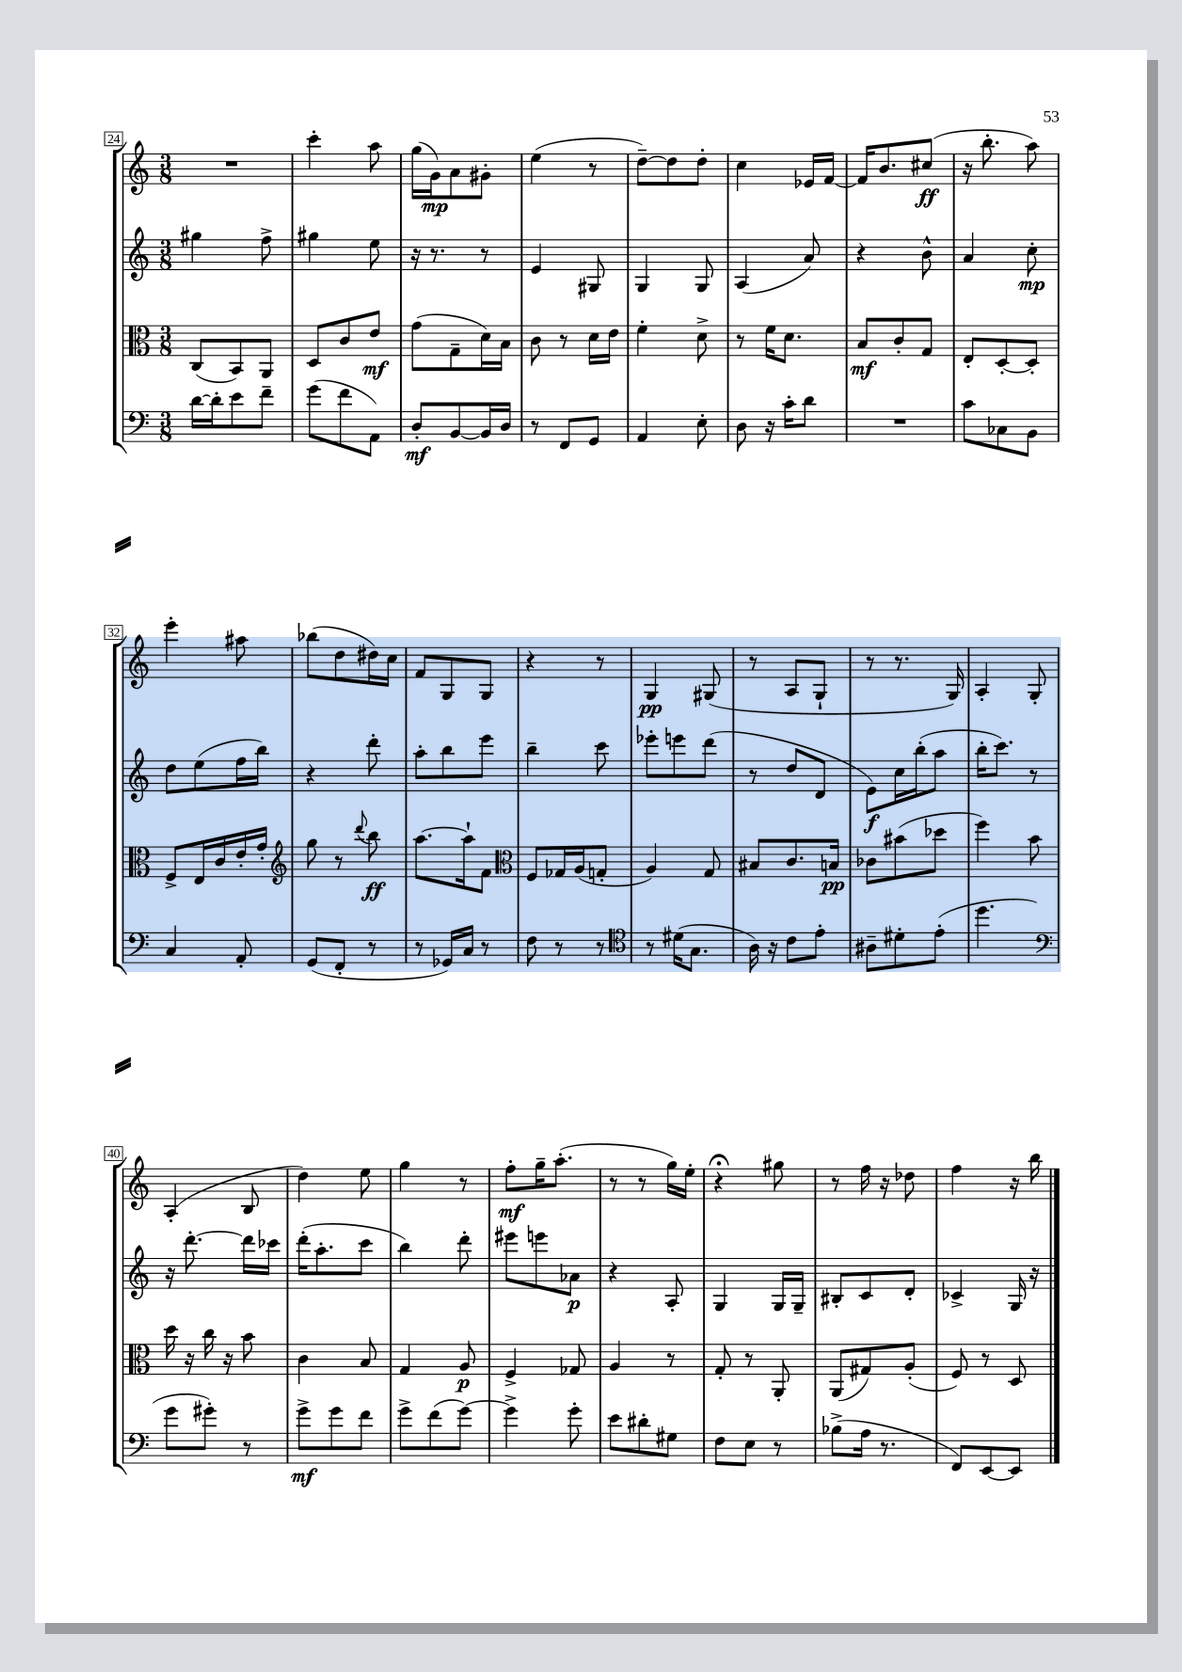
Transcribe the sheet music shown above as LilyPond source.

<<
\new StaffGroup <<
\new Staff = "s0" {
    \clef treble \key c \major \numericTimeSignature \time 3/8
    R4. |
    c'''4-. a''8 |
    g''16( g'16\mp) a'8 gis'8-. |
    e''4( r8 |
    d''8~--) d''8 d''8-. |
    c''4 ees'16 f'16~ |
    f'16 b'8. cis''8\ff( |
    r16 b''8.-. a''8) |
    e'''4-. ais''8 |
    bes''8( d''8 dis''16) c''16 |
    f'8 g8 g8 |
    r4 r8 |
    g4\pp gis8( |
    r8 a8 g8-! |
    r8 r8. g16) |
    a4-. g8-. |
    a4-.( b8 |
    d''4) e''8 |
    g''4 r8 |
    f''8-.\mf g''16-- a''8.-.( |
    r8 r8 g''16) e''16-. |
    r4\fermata gis''8 |
    r8 f''16 r16 des''8 |
    f''4 r16 b''16 \bar "|." |
}
\new Staff = "s1" {
    \clef treble \key c \major \numericTimeSignature \time 3/8
    gis''4 f''8-> |
    gis''4 e''8 |
    r16 r8. r8 |
    e'4 gis8 |
    g4 g8 |
    a4( a'8) |
    r4 b'8-^ |
    a'4 c''8-.\mp |
    d''8 e''8( f''16 b''16) |
    r4 d'''8-. |
    a''8-. b''8 e'''8 |
    b''4-- c'''8 |
    ees'''8-. e'''8 d'''8( |
    r8 d''8 d'8 |
    e'8\f) c''16 b''16-.( a''8 |
    b''16-. c'''8.) r8 |
    r16 d'''8.~-. d'''16 ces'''16 |
    d'''16-.( a''8.-. c'''8 |
    b''4) d'''8-. |
    eis'''8 e'''8 aes'8\p |
    r4 a8-. |
    g4 g16 g16-- |
    bis8-. c'8 d'8-. |
    ces'4-> g16 r16 \bar "|." |
}
\new Staff = "s2" {
    \clef alto \key c \major \numericTimeSignature \time 3/8
    c8( b,8) a,8 |
    d8 c'8 e'8\mf |
    g'8( g8-- d'16) b16 |
    c'8 r8 d'16 e'16 |
    f'4-. d'8-> |
    r8 f'16 d'8. |
    b8\mf c'8-. g8 |
    e8-. d8~-. d8-. |
    f8-> e16 c'16 e'16-. g'16-. |
    \clef treble g''8 r8 \appoggiatura { d'''8 } b''8\ff |
    a''8.~ a''16-! f'8 |
    \clef alto f8 ges16 a16( g8-. |
    a4) g8 |
    bis8 c'8. b16\pp |
    ces'8 bis'8( des''8 |
    f''4) b'8 |
    d''16 r16 c''16 r16 b'8 |
    c'4 b8 |
    g4 a8\p |
    f4-> ges8 |
    a4 r8 |
    g8-. r8 a,8-. |
    a,8( gis8) a8-.( |
    f8) r8 d8 \bar "|." |
}
\new Staff = "s3" {
    \clef bass \key c \major \numericTimeSignature \time 3/8
    d'16~ d'16-. e'8 f'8-- |
    g'8( f'8 a,8) |
    d8-.\mf b,8~ b,16 d16 |
    r8 f,8 g,8 |
    a,4 e8-. |
    d8 r16 c'16-. d'8 |
    R4. |
    c'8 ces8 b,8 |
    c4 a,8-. |
    g,8( f,8-. r8 |
    r8 ges,16) c16 r8 |
    f8 r8 r8 |
    \clef tenor r8 dis'16( g8. |
    a16) r16 c'8 e'8-. |
    ais8-- dis'8-. e'8-.( |
    d''4. |
    \clef bass g'8 gis'8-.) r8 |
    g'8->\mf g'8 f'8 |
    g'8-> f'8( g'8~) |
    g'4-> g'8-. |
    e'8 dis'8-. gis8 |
    f8 e8 r8 |
    bes8->( a16 r8. |
    f,8) e,8~ e,8 \bar "|." |
}
>>
>>
\layout { \context { \Score currentBarNumber = #24 \override BarNumber.stencil = #(make-stencil-boxer 0.1 0.3 ly:text-interface::print) } }
